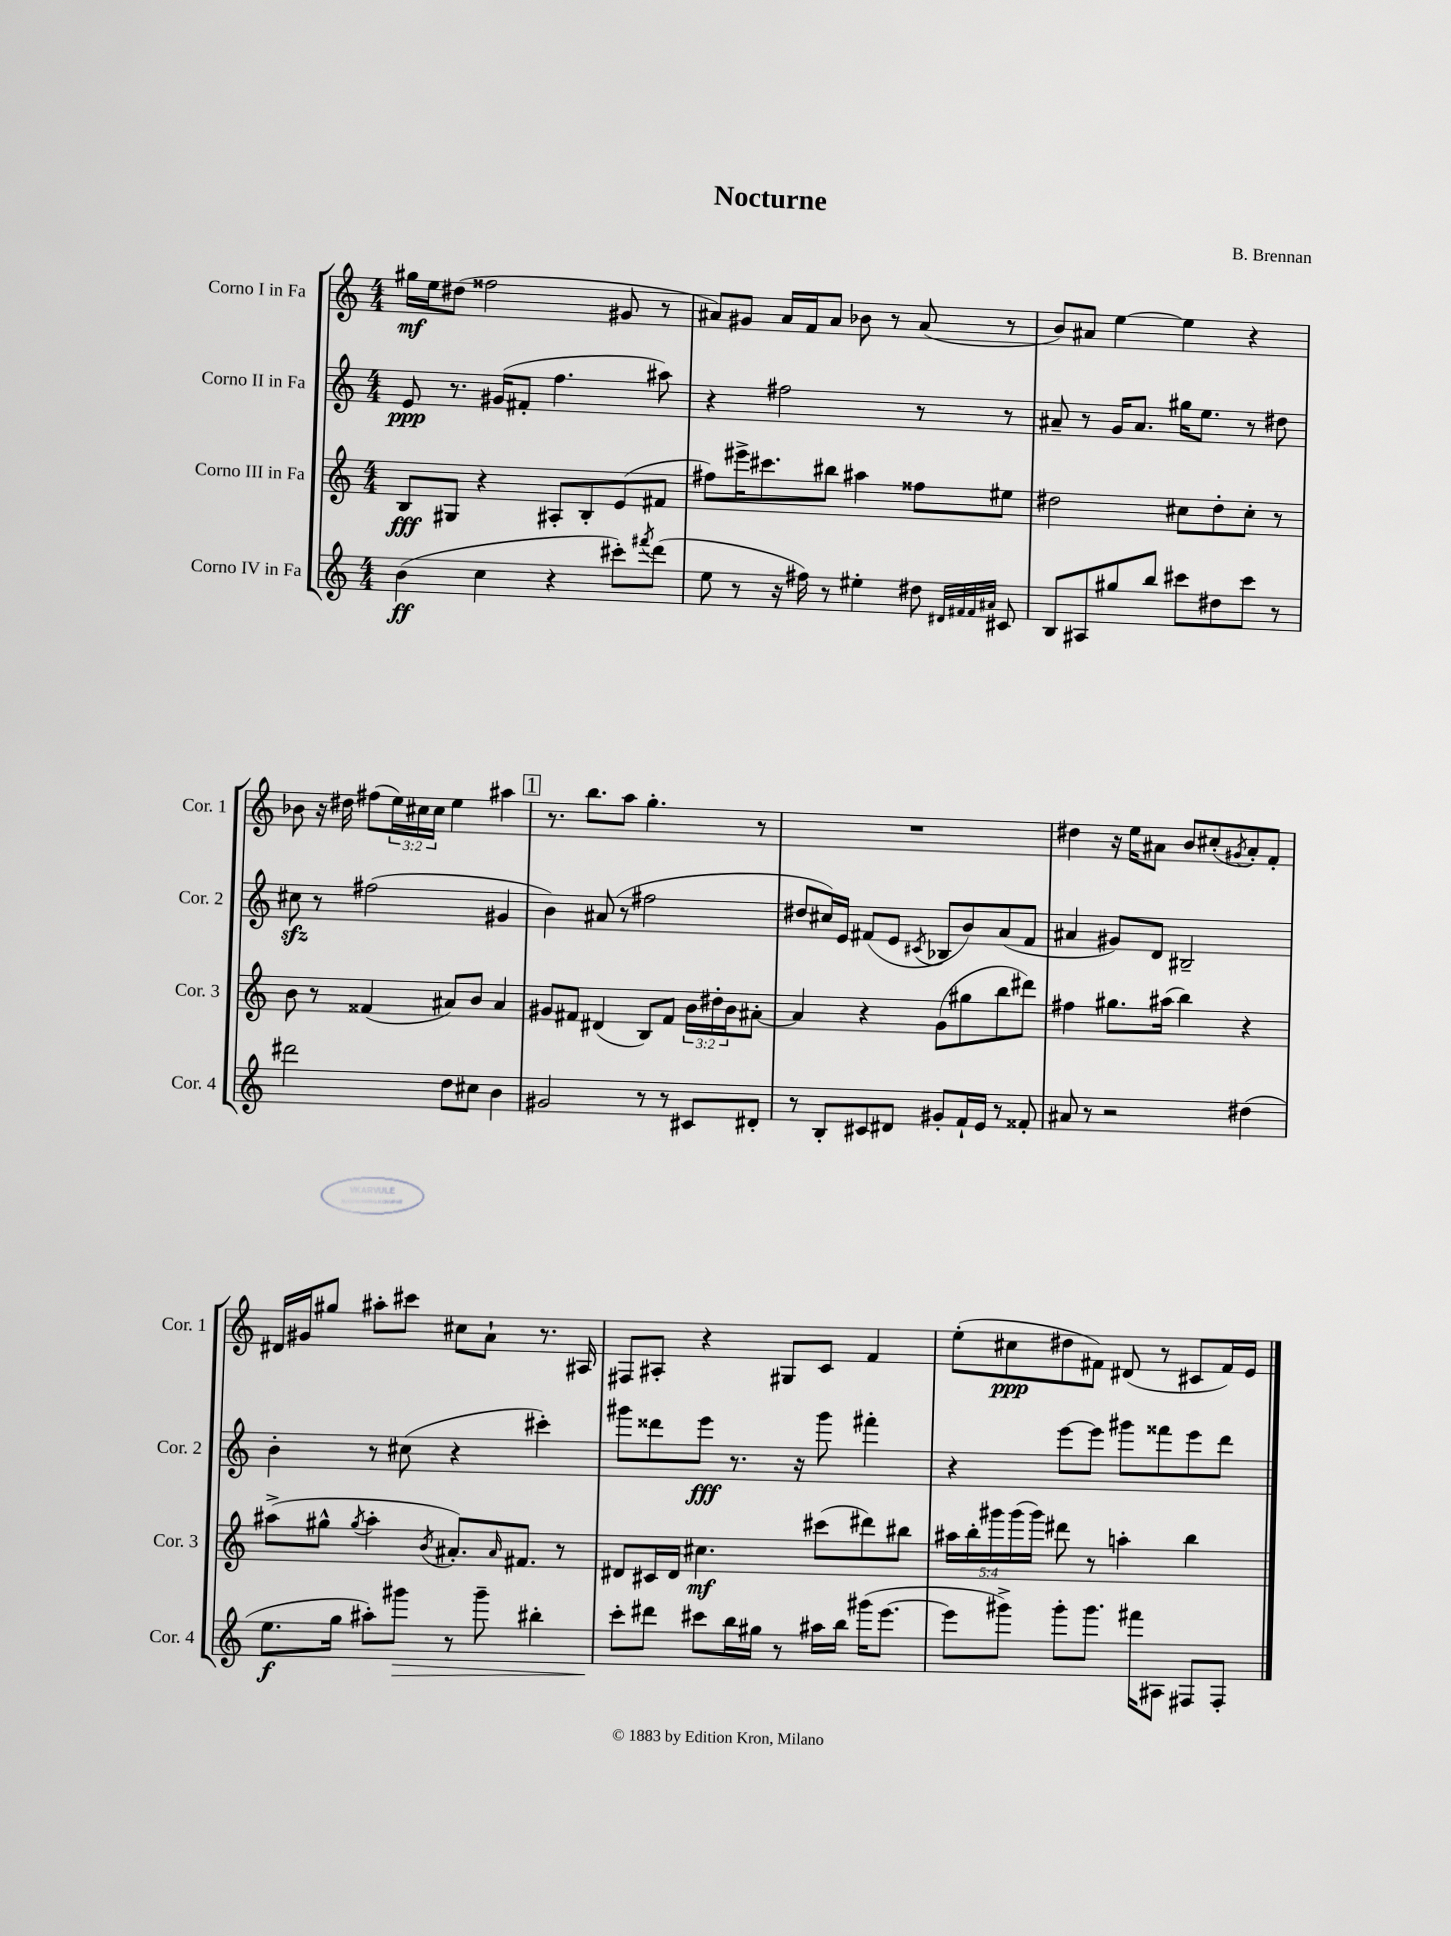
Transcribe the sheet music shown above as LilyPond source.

\header { title = "Nocturne" composer = "B. Brennan" }
<<
\new StaffGroup <<
\new Staff = "s0" \with { instrumentName = "Corno I in Fa" shortInstrumentName = "Cor. 1" } {
    \clef treble \key c \major \numericTimeSignature \time 4/4 \override Staff.TupletNumber.text = #tuplet-number::calc-fraction-text
    gis''16\mf e''16 dis''8( fisis''2 gis'8 r8 |
    ais'8) gis'8 ais'16 f'16 ais'8 bes'8 r8 ais'8( r8 |
    b'8) ais'8 e''4~ e''4 r4 |
    bes'8 r16 dis''16 fis''8( \tuplet 3/2 { e''16) cis''16 cis''16 } e''4 ais''4 |
    \mark \markup { \box "1" } r8. b''8. a''8 g''4.-. r8 |
    R1 |
    dis''4 r16 e''16 ais'8 b'8 cis''8-.( \acciaccatura { gis'8 } ais'8-.) f'8-. |
    dis'16 gis'16 gis''8 ais''8-. cis'''8 cis''8 a'8-! r8. ais16 |
    fis8 ais8-. r4 gis8 c'8 f'4 |
    e''8-.( cis''8\ppp dis''8 fis'8) dis'8( r8 cis'8 fis'16) e'16 \bar "|." |
}
\new Staff = "s1" \with { instrumentName = "Corno II in Fa" shortInstrumentName = "Cor. 2" } {
    \clef treble \key c \major \numericTimeSignature \time 4/4
    e'8\ppp r8. gis'16( fis'8-. f''4. ais''8) |
    r4 fis''2 r8 r8 |
    ais'8-- r8 g'16 ais'8. gis''16 e''8. r8 dis''8 |
    cis''8\sfz r8 fis''2( gis'4 |
    \mark \markup { \box "1" } b'4) ais'8( r8 fis''2 |
    dis''8 cis''16) e'16 fis'8( e'8 \acciaccatura { cis'8 } bes8 b'8) a'8( fis'8 |
    ais'4 gis'8) d'8 bis2-- |
    b'4-. r8 cis''8( r4 cis'''4-.) |
    gis'''8 disis'''8 e'''8\fff r8. r16 gis'''8 fis'''4-. |
    r4 e'''8~ e'''8 gis'''8 fisis'''8 e'''8 d'''8 \bar "|." |
}
\new Staff = "s2" \with { instrumentName = "Corno III in Fa" shortInstrumentName = "Cor. 3" } {
    \clef treble \key c \major \numericTimeSignature \time 4/4 \override Staff.TupletNumber.text = #tuplet-number::calc-fraction-text
    b8\fff gis8 r4 ais8-. b8-. e'8( fis'8 |
    fis''8) eis'''16-> cis'''8. bis''8 ais''4 fisis''8 eis''8 |
    dis''2 cis''8 dis''8-. cis''8-. r8 |
    b'8 r8 fisis'4( ais'8) b'8 ais'4 |
    \mark \markup { \box "1" } gis'8 fis'8 dis'4( b8) fis'8 \tuplet 3/2 { b'16 dis''16-. b'16 } ais'8~-. |
    ais'4 r4 g'8( gis''8 b''8 dis'''8) |
    fis''4 gis''8. ais''16( b''4) r4 |
    ais''8->( gis''8-^ \acciaccatura { gis''8 } ais''4-. \acciaccatura { b'8 } ais'8.-.) \grace { ais'16 } fis'8. r8 |
    dis'8 cis'16 dis'16 cis''4.\mf cis'''8( dis'''8) bis''8 |
    \tuplet 5/4 { ais''16 b''16-. gis'''16 gis'''16( gis'''16) } dis'''8 r8 a''4-. b''4 \bar "|." |
}
\new Staff = "s3" \with { instrumentName = "Corno IV in Fa" shortInstrumentName = "Cor. 4" } {
    \clef treble \key c \major \numericTimeSignature \time 4/4
    b'4\ff( c''4 r4 cis'''8-.) \acciaccatura { fis'''8 } d'''8( |
    e''8 r8 r16 fis''16) r8 eis''4-. dis''8 \grace { dis'32 fis'32 fis'32 ais'32 } cis'8 |
    b8 ais8 gis''8 b''8 cis'''8 dis''8 cis'''8 r8 |
    dis'''2 d''8 cis''8 b'4 |
    \mark \markup { \box "1" } gis'2 r8 r8 cis'8 dis'8-. |
    r8 b8-. cis'8 dis'8 gis'8-. f'16-! e'16 r8 fisis'8-. |
    ais'8 r8 r2 dis''4( |
    e''8.\f g''16 ais''8-.) gis'''8\> r8 gis'''8-- bis''4-. |
    c'''8-.\! dis'''8 cis'''8 b''16 gis''16 r8 ais''16 b''16 gis'''16( e'''8.~ |
    e'''8 gis'''8->) gis'''8-. gis'''8. fis'''16 ais8 fis8 fis8-. \bar "|." |
}
>>
>>
\layout { \context { \Score \remove "Bar_number_engraver" } }
